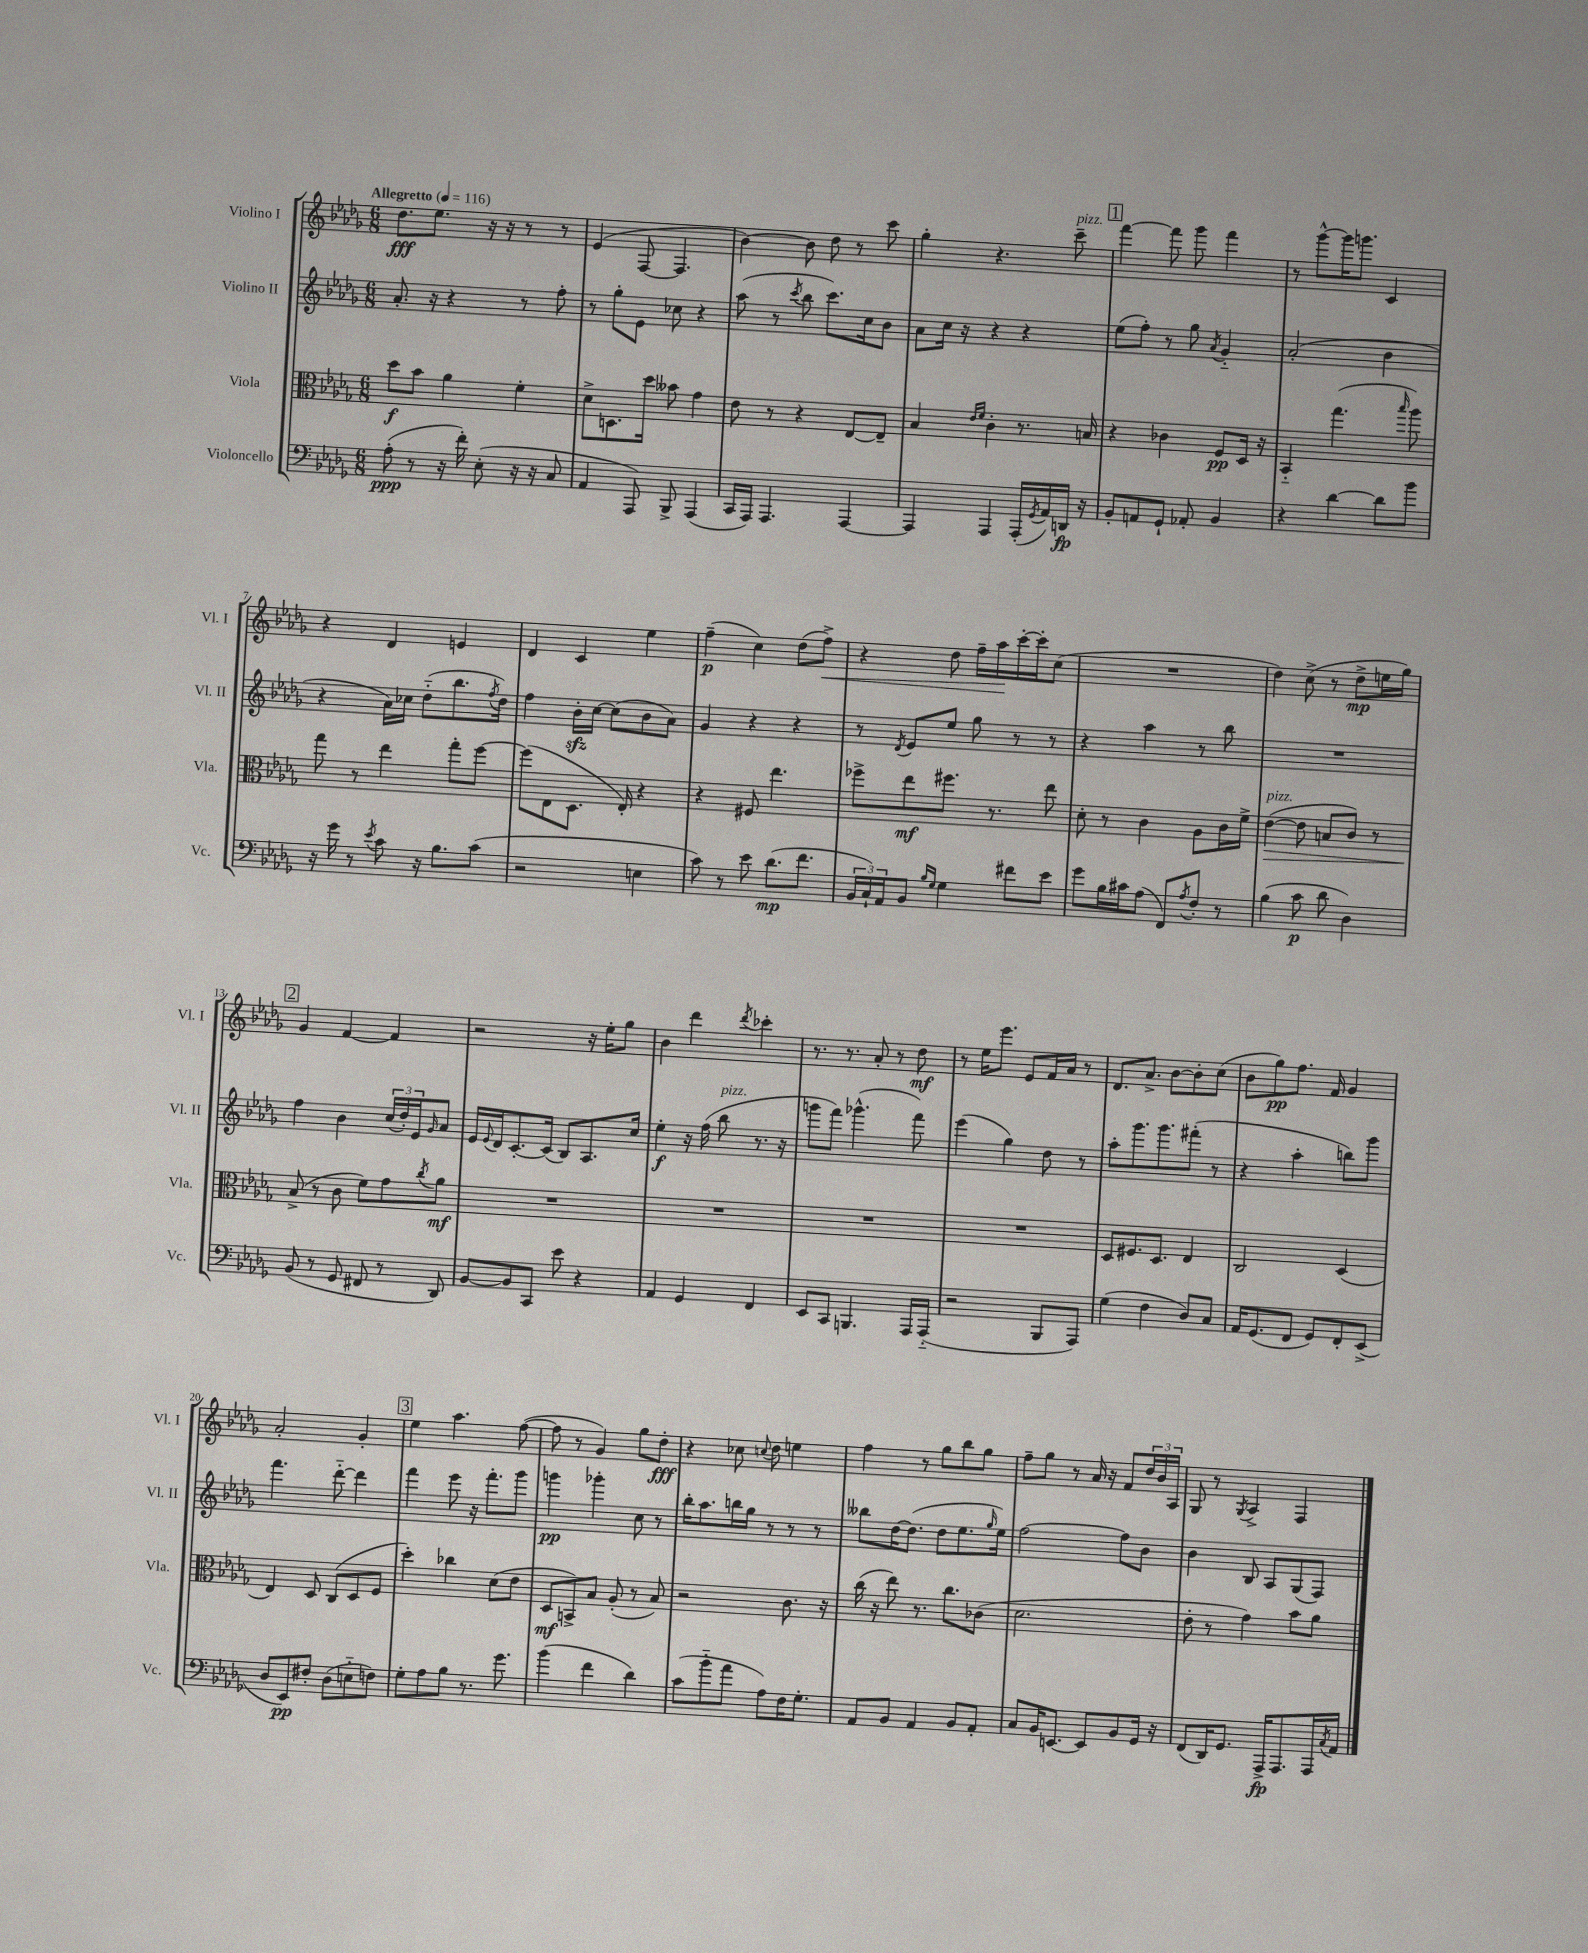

**kern	**dynam	**kern	**dynam	**kern	**dynam	**kern	**dynam
*part4	*part4	*part3	*part3	*part2	*part2	*part1	*part1
*staff4	*staff4	*staff3	*staff3	*staff2	*staff2	*staff1	*staff1
*I"Violoncello	*	*I"Viola	*	*I"Violino II	*	*I"Violino I	*
*I'Vc.	*	*I'Vla.	*	*I'Vl. II	*	*I'Vl. I	*
*clefF4	*	*clefC3	*	*clefG2	*	*clefG2	*
*k[b-e-a-d-g-]	*	*k[b-e-a-d-g-]	*	*k[b-e-a-d-g-]	*	*k[b-e-a-d-g-]	*
*M6/8	*	*M6/8	*	*M6/8	*	*M6/8	*
*MM116	*	*MM116	*	*MM116	*	*MM116	*
=1	=1	=1	=1	=1	=1	=1	=1
!	!	!	!	!	!	!LO:TX:a:B:t=Allegretto	!
(8A-'\	ppp	8dd-\L	f	8.a-'/	.	8.dd-\L	fff
8r	.	8b-\J	.	.	.	.	.
.	.	.	.	16r	.	8.ee-\J	.
16r	.	4a-\	.	4r	.	.	.
16f'\)	.	.	.	.	.	.	.
(8E-'\	.	.	.	.	.	16r	.
.	.	.	.	.	.	16r	.
16r	.	4f'\	.	8r	.	8r	.
16r	.	.	.	.	.	.	.
8C/	.	.	.	8ff'\	.	8r	.
=2	=2	=2	=2	=2	=2	=2	=2
4AA-/	.	8d-^\L	.	8r	.	(4e-/	.
.	.	8.Dn\	.	8gg-'\L	.	.	.
8AAA-/)	.	.	.	8e-\J	.	[8F/	.
.	.	16dd-\Jk	.	.	.	.	.
8BBB-^/	.	8b--X\	.	8cc-X\	.	4.F/]	.
(4AAA-/	.	4g-\	.	4r	.	.	.
=3	=3	=3	=3	=3	=3	=3	=3
16CC/LL	.	8e-\	.	(8aa-\	.	[4b-\)	.
16AAA-/JJ)	.	.	.	.	.	.	.
4.AAA-/	.	8r	.	8r	.	.	.
.	.	.	.	8qccc/	.	.	.
.	.	4r	.	8bb-\	.	8b-\]	.
.	.	.	.	8.ccc\L)	.	8dd-\	.
[4AAA-/	.	[8E-/L	.	.	.	8r	.
.	.	.	.	16cc\k	.	.	.
.	.	8E-~/J]	.	8b-\J	.	8ccc\	.
=4	=4	=4	=4	=4	=4	=4	=4
4AAA-/]	.	4B-/	.	8a-\L	.	4gg-'\	.
.	.	.	.	16cc\Jk	.	.	.
.	.	.	.	16r	.	.	.
.	.	16qqe-/LL	.	.	.	.	.
.	.	16qqf/JJ	.	.	.	.	.
4AAA-/	.	4c'\	.	4r	.	4.r	.
(16AAA-'/LL	.	8.r	.	4r	.	.	.
8qGG-/	.	.	.	.	.	.	.
16AA-/)	.	.	.	.	.	.	.
!	!	!	!	!	!	!LO:TX:a:i:t=pizz.	!
16DDn/JJ	fp	.	.	.	.	8ccc~\	.
16r	.	16Bn/	.	.	.	.	.
!!LO:REH:place=s1:t=1
=5	=5	=5	=5	=5	=5	=5	=5
8BB-'/L	.	4r	.	(8ee-\L	.	[4fff\	.
8AAn/	.	.	.	8ff'\J)	.	.	.
8GG-`/J	.	4c-X\	.	8r	.	8fff\]	.
8AA-X'/	.	.	.	8gg-\	.	8ggg-\	.
.	.	.	.	8qa-/	.	.	.
4BB-/	.	8F/L	pp	4g-/	.	4fff\	.
.	.	16D-/Jk	.	.	.	.	.
.	.	16r	.	.	.	.	.
=6	=6	=6	=6	=6	=6	=6	=6
4r	.	4BB-/	.	(2a-'/	.	8r	.
.	.	.	.	.	.	[8ggg-^^\L	.
[4d-\	.	(4.gg-\	.	.	.	16ggg-\K]	.
.	.	.	.	.	.	8.gggn\J	.
8d-\L]	.	.	.	4b-\	.	4c/	.
.	.	16qqbb-/	.	.	.	.	.
8b-\J	.	8aa-\)	.	.	.	.	.
!!LO:LB:g=z
=7	=7	=7	=7	=7	=7	=7	=7
16r	.	8gg-\	.	4r	.	4r	.
16g-\	.	.	.	.	.	.	.
8r	.	8r	.	.	.	.	.
8qe-/	.	.	.	.	.	.	.
8c\	.	4ee-\	.	16a-\LL)	.	4d-/	.
.	.	.	.	16cc-X\JJ	.	.	.
16r	.	.	.	(8dd-\L	.	.	.
8.B-\L	.	.	.	.	.	.	.
.	.	8gg-'\L	.	8.bb-\	.	4en/	.
(8c\J	.	[8ff\J	.	.	.	.	.
.	.	.	.	8qff/	.	.	.
.	.	.	.	16dd-\Jk)	.	.	.
=8	=8	=8	=8	=8	=8	=8	=8
2r	.	(8ff\L]	.	4ff\	.	4d-/	.
.	.	8E-\	.	.	.	.	.
.	.	8.D-\J	.	16b-zz'\LL	.	4c/	.
.	.	.	.	[16cc\JJ	.	.	.
.	.	.	.	(8cc\L]	.	.	.
.	.	16E-'/)	.	.	.	.	.
4En\	.	4r	.	8b-\	.	4ee-\	.
.	.	.	.	8a-\J)	.	.	.
=9	=9	=9	=9	=9	=9	=9	=9
8c\)	.	4r	.	4g-/	.	(4ff~\	p
8r	.	.	.	.	.	.	.
8e-\	.	8F#X/	.	4r	.	4cc\)	.
(8.d-\L	mp	4.ee-\	.	.	.	.	.
.	.	.	.	4r	.	(8dd-\L	.
8.f\J	.	.	.	.	.	.	.
!	!	!	!	!	!	!	!LO:HP:b
.	.	.	.	.	.	8ff^\J)	<
=10	=10	=10	=10	=10	=10	=10	=10
24BB-/LL	.	8ff-X^\L	.	8r	.	4r	.
24C`/)	.	.	.	.	.	.	.
24AA-/J	.	.	.	.	.	.	.
.	.	.	.	8qd-/	.	.	.
8BB-/J	.	8ee-\	mf	8e-/L	.	.	.
16qqB-/LL	.	.	.	.	.	.	.
16qqG-/JJ	.	.	.	.	.	.	.
4G-\	.	8.ff#X\J	.	8ee-/J	.	8dd-\	.
.	.	.	.	8gg-\	.	16ff~\LL	.
.	.	8.r	.	.	.	16aa-\	.
8f#X\L	.	.	.	8r	.	[16ccc'\	[
.	.	.	.	.	.	16ccc'\J]	.
8e-\J	.	8ee-\	.	8r	.	(8cc\J	.
=11	=11	=11	=11	=11	=11	=11	=11
8g-\L	.	8d-'\	.	4r	.	2.r	.
16B-\L	.	8r	.	.	.	.	.
16c#X\J	.	.	.	.	.	.	.
(8A-\J	.	4c\	.	4aa-\	.	.	.
8FF/L)	.	.	.	.	.	.	.
8qA-/	.	.	.	.	.	.	.
8F'/J	.	8A-\L	.	8r	.	.	.
8r	.	16c\L	.	8bb-\	.	.	.
.	.	16f^\JJ	.	.	.	.	.
=12	=12	=12	=12	=12	=12	=12	=12
!	!	!LO:TX:a:i:t=pizz.	!	!	!	!	!
!	!	!	!LO:HP:b	!	!	!	!
(4B-\	.	([4e-\	>	2.r	.	4dd-\)	.
8c\	p	8e-\]	.	.	.	(8cc^\	.
8d-\	.	8Bn/L	.	.	.	8r	.
4D-\)	.	8c/J)	.	.	.	8dd-^\L	mp
.	.	8r	.	.	.	16een\L	.
.	.	.	.	.	.	16gg-\JJ)	.
!!LO:LB:g=z
!!LO:REH:place=s1:t=2
=13	=13	=13	=13	=13	=13	=13	=13
(8BB-/	.	(8B-^/	.	4ff\	.	4g-/	.
8r	.	8r	]	.	.	.	.
8GG-/	.	8c\	.	4b-\	.	[4f/	.
8FF#X/	.	8f\L)	.	.	.	.	.
8r	.	8g-\	.	(24cc/LL	.	4f/]	.
.	.	.	.	24dd-'/)	.	.	.
.	.	.	.	24e-/J	.	.	.
.	.	8qcc/	.	16qqg-/	.	.	.
8DD-/)	.	8a-\J	mf	8a-/J	.	.	.
=14	=14	=14	=14	=14	=14	=14	=14
[8BB-/L	.	2.r	.	16e-/LL	.	2r	.
.	.	.	.	8qqe-/	.	.	.
.	.	.	.	16d-/J	.	.	.
8BB-/]	.	.	.	[8.c'/	.	.	.
8CC/J	.	.	.	.	.	.	.
.	.	.	.	(16c/Jk]	.	.	.
8e-\	.	.	.	8B-/L)	.	.	.
4r	.	.	.	8.A-/	.	16r	.
.	.	.	.	.	.	16ee-'\KL	.
.	.	.	.	.	.	8gg-\J	.
.	.	.	.	16cc/Jk	.	.	.
=15	=15	=15	=15	=15	=15	=15	=15
4AA-/	.	2.r	.	4ee-'\	f	4b-\	.
4GG-/	.	.	.	16r	.	4ddd-\	.
.	.	.	.	(16ff\	.	.	.
!	!	!	!	!LO:TX:a:i:t=pizz.	!	!	!
.	.	.	.	8bb-\	.	.	.
.	.	.	.	.	.	8qddd-/	.
4FF/	.	.	.	8.r	.	4ccc-X'\	.
.	.	.	.	16r	.	.	.
=16	=16	=16	=16	=16	=16	=16	=16
8EE-/L	.	2.r	.	8gggn\L	.	8.r	.
8CC/J	.	.	.	8fff\J)	.	.	.
.	.	.	.	.	.	8.r	.
4.BBBn/	.	.	.	(4.ggg-X^^\	.	.	.
.	.	.	.	.	.	8a-'/	.
.	.	.	.	.	.	8r	.
16AAA-/LL	.	.	.	8fff\)	.	8dd-\	mf
(16AAA-/JJ	.	.	.	.	.	.	.
=17	=17	=17	=17	=17	=17	=17	=17
2r	.	2.r	.	(4eee-\	.	8r	.
.	.	.	.	.	.	16ee-\KL	.
.	.	.	.	.	.	8.eee-\J	.
.	.	.	.	4gg-\)	.	.	.
.	.	.	.	.	.	8e-/L	.
8BBB-/L	.	.	.	8dd-\	.	16f/L	.
.	.	.	.	.	.	16a-/JJ	.
8AAA-/J)	.	.	.	8r	.	8r	.
=18	=18	=18	=18	=18	=18	=18	=18
(4G-\	.	8D-/L	.	8aa-'\L	.	8.d-/L	.
.	.	8.F#X/	.	8.ggg-\	.	.	.
.	.	.	.	.	.	8.a-^/J	.
4F\	.	.	.	.	.	.	.
.	.	8.D-/J	.	8.ggg-\	.	.	.
.	.	.	.	.	.	[8b-\L	.
8D-/L)	.	4E-/	.	(8fff#X'\J	.	8b-'\]	.
8C/J	.	.	.	8r	.	(8cc\J	.
=19	=19	=19	=19	=19	=19	=19	=19
16AA-/KL	.	2C/	.	4r	.	8b-\L	.
(8.GG-/	.	.	.	.	.	.	.
.	.	.	.	.	.	8gg-\)	pp
8FF/J	.	.	.	4aa-'\	.	8.ff\J	.
8GG-/L)	.	.	.	.	.	.	.
.	.	.	.	.	.	16f/	.
8FF'/	.	(4D-/	.	8bbn\L)	.	4g-/	.
(8EE-^/J	.	.	.	8ggg-\J	.	.	.
!!LO:LB:g=z
=20	=20	=20	=20	=20	=20	=20	=20
8D-/L	.	4E-/)	.	4.fff\	.	2a-'/	.
8EE-/)	pp	.	.	.	.	.	.
8F#X'/J	.	8D-/	.	.	.	.	.
(8D-\L	.	(8C/L	.	[8ddd-\	.	.	.
8En\	.	8D-/	.	4ddd-\]	.	4g-'/	.
8Fn\J)	.	8F/J	.	.	.	.	.
!!LO:REH:place=s1:t=3
=21	=21	=21	=21	=21	=21	=21	=21
8G-'\L	.	4dd-'\)	.	4fff\	.	4ee-\	.
8A-\	.	.	.	.	.	.	.
8B-\J	.	4cc-X\	.	8eee-\	.	4.aa-\	.
8.r	.	.	.	16r	.	.	.
.	.	.	.	8.fff'\L	.	.	.
.	.	(8d-\L	.	.	.	.	.
8.g-\	.	.	.	.	.	.	.
.	.	8e-\J	.	8ggg-\J	.	([8ff\	.
=22	=22	=22	=22	=22	=22	=22	=22
(4b-\	.	8D-/L	mf	4gggn\	pp	8ff\]	.
.	.	8BBn^/)	.	.	.	8r	.
4f\	.	8B-/J	.	4ggg-X'\	.	4g-/)	.
.	.	(8A-'/	.	.	.	.	.
4d-\)	.	8r	.	8cc\	.	8gg-\L	.
.	.	8B-/)	.	8r	.	8dd-'\J	fff
=23	=23	=23	=23	=23	=23	=23	=23
(8c\L	.	2r	.	16bb-'\KL	.	4r	.
.	.	.	.	8.aa-\	.	.	.
8b-\	.	.	.	.	.	.	.
8a-\J	.	.	.	16bbn\L	.	8cc-X\	.
.	.	.	.	16gg-\JJ	.	.	.
.	.	.	.	.	.	8qqccn/	.
8A-\L)	.	.	.	8r	.	8dd-\	.
16F\K	.	8.c\	.	8r	.	4een\	.
8.G-'\J	.	.	.	.	.	.	.
.	.	.	.	8r	.	.	.
.	.	16r	.	.	.	.	.
=24	=24	=24	=24	=24	=24	=24	=24
8AA-/L	.	(16cc\	.	8bb--X\L	.	4ff\	.
.	.	16r	.	.	.	.	.
8BB-/J	.	8ee-\)	.	[16dd-\K	.	.	.
.	.	.	.	(8.dd-\J]	.	.	.
4AA-/	.	8.r	.	.	.	8r	.
.	.	.	.	8dd-\L	.	8gg-\L	.
.	.	8.cc\L	.	.	.	.	.
8BB-/L	.	.	.	8.ee-\	.	8bb-\	.
8AA-'/J	.	(8c-X\J	.	.	.	8gg-\J	.
.	.	.	.	16qqgg-/	.	.	.
.	.	.	.	16ee-\Jk)	.	.	.
=25	=25	=25	=25	=25	=25	=25	=25
8C/L	.	2.d-\	.	[2ff\	.	8ff~\L	.
16BB-/K	.	.	.	.	.	8gg-\J	.
[8.EEn/J	.	.	.	.	.	.	.
.	.	.	.	.	.	8r	.
8EE/L]	.	.	.	.	.	16a-/	.
.	.	.	.	.	.	16r	.
8BB-/	.	.	.	8ff\L]	.	8f/L	.
16GG-/Jk	.	.	.	8b-\J	.	24dd-/L	.
.	.	.	.	.	.	24b-/	.
16r	.	.	.	.	.	.	.
.	.	.	.	.	.	24A-/JJ	.
=26	=26	=26	=26	=26	=26	=26	=26
(8FF/L	.	8e-'\	.	4b-\	.	8G-/	.
16DD-/K)	.	8r	.	.	.	8r	.
8.GG-/J	.	.	.	.	.	.	.
.	.	.	.	.	.	8qG-/	.
.	.	4g-\)	.	8B-/	.	4A-^/	.
16AAA-^/KL	fp	.	.	8A-/L	.	.	.
8.AAA-/	.	.	.	.	.	.	.
.	.	8b-\L	.	(8G-/	.	4F/	.
16AAA-/L	.	8a-\J	.	8F/J)	.	.	.
8qC/	.	.	.	.	.	.	.
16AA-/JJ	.	.	.	.	.	.	.
==	==	==	==	==	==	==	==
*-	*-	*-	*-	*-	*-	*-	*-
